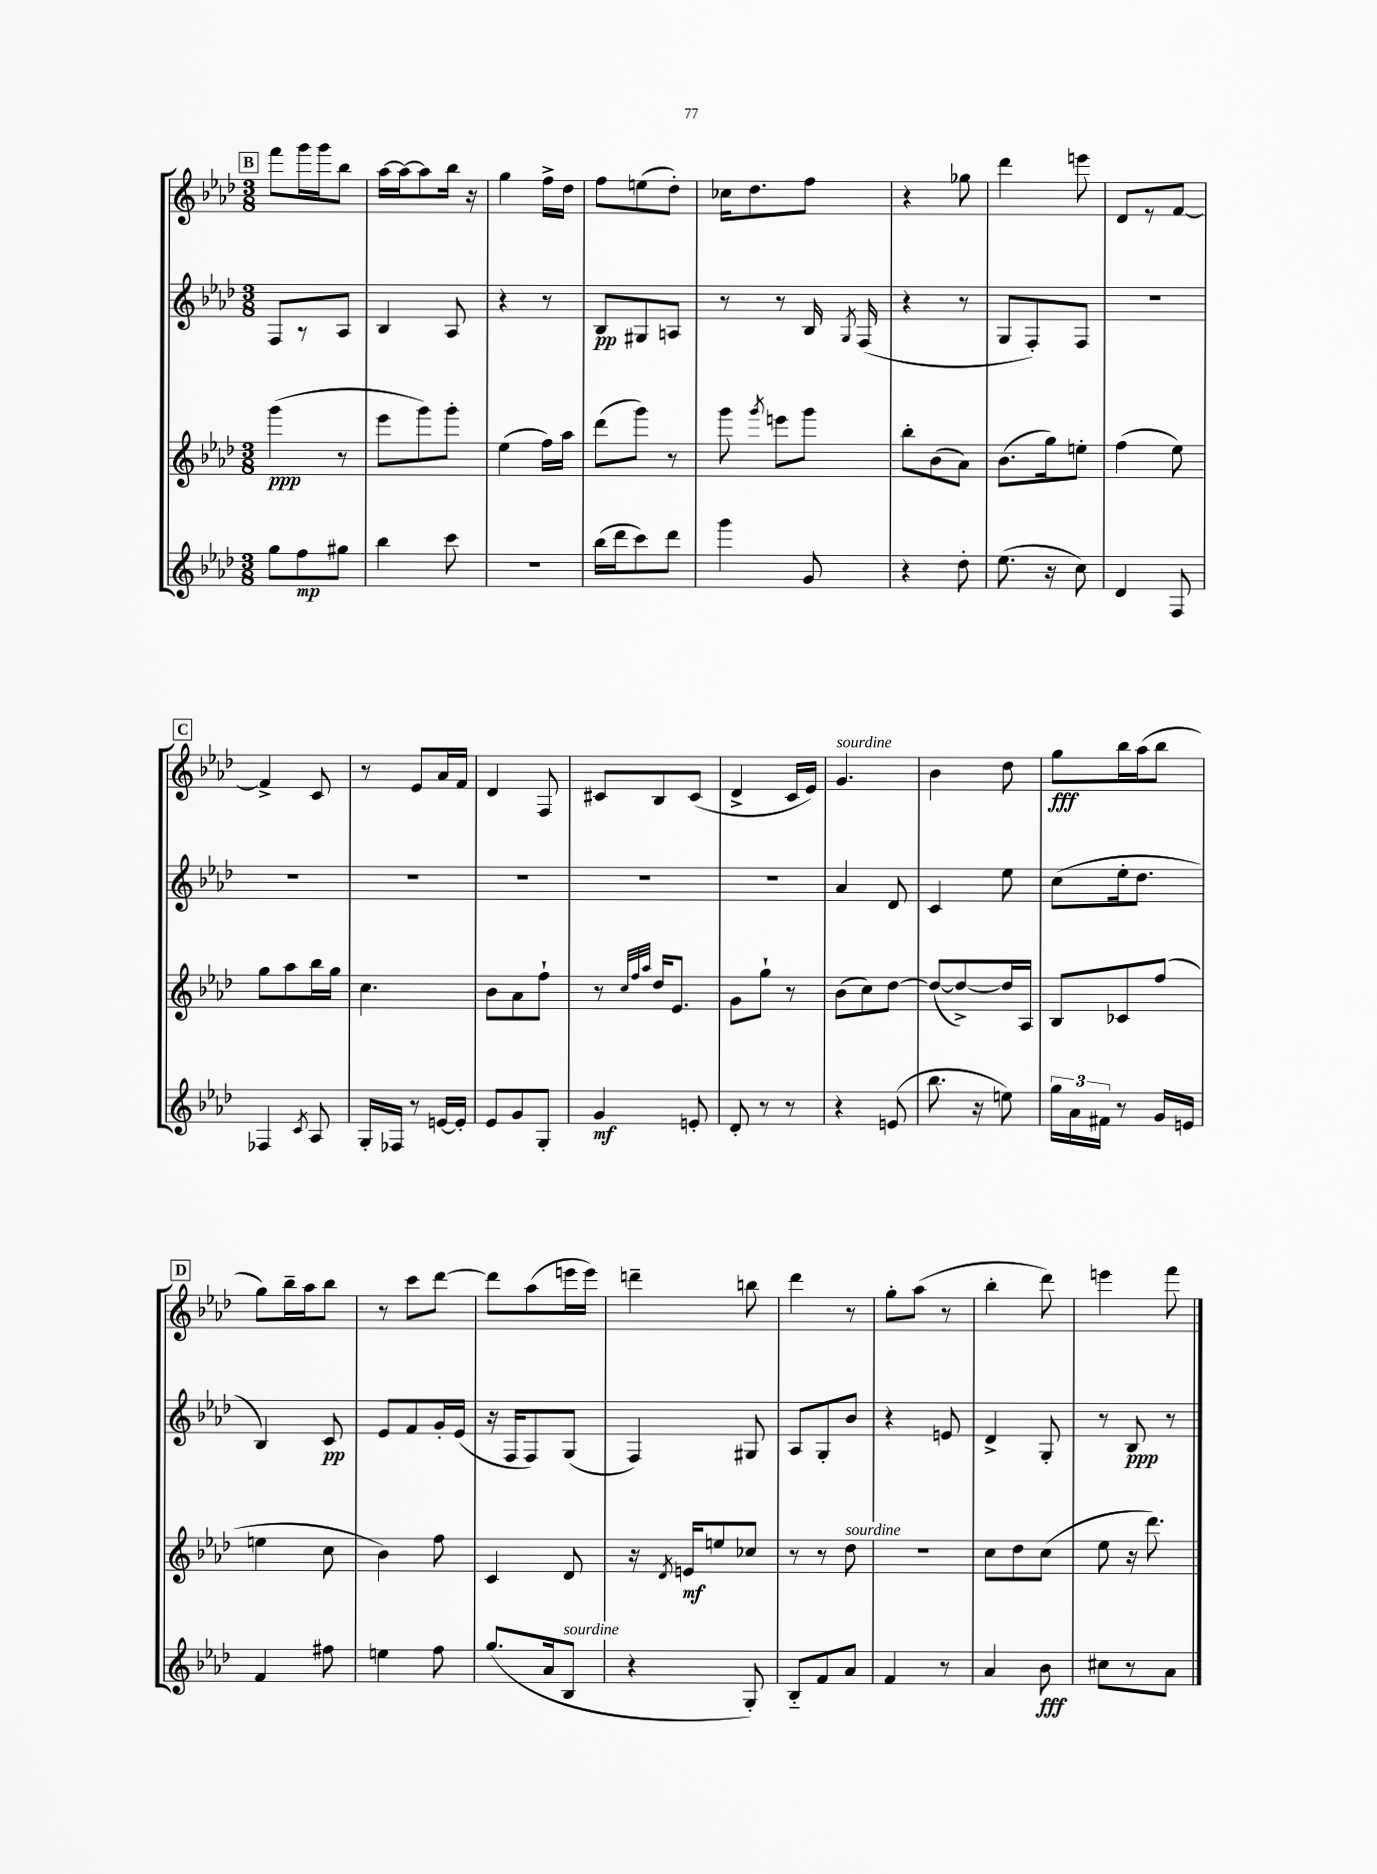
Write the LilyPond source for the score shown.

<<
\new StaffGroup <<
\new Staff = "s0" {
    \clef treble \key aes \major \numericTimeSignature \time 3/8
    \autoBeamOff \mark \markup { \box "B" } f'''8[ g'''16 g'''16 bes''8] |
    aes''16[~ aes''16~ aes''8 bes''16] r16 |
    g''4 f''16[-> des''16] |
    f''8[ e''8( des''8]-.) |
    ces''16[ des''8. f''8] |
    r4 ges''8 |
    des'''4 e'''8 |
    des'8[ r8 f'8]~ |
    \mark \markup { \box "C" } f'4-> c'8 |
    r8 ees'8[ aes'16 f'16] |
    des'4 f8 |
    cis'8[ bes8 cis'8]( |
    des'4-> c'16[ ees'16]) |
    g'4.^\markup { \italic "sourdine" } |
    bes'4 des''8 |
    g''8[\fff bes''16 aes''16( bes''8] |
    \mark \markup { \box "D" } g''8[) bes''16-- aes''16 bes''8] |
    r8 c'''8[ des'''8]~ |
    des'''8[ aes''8( e'''16 e'''16]) |
    d'''4-- b''8 |
    des'''4 r8 |
    g''8[-. aes''8]( r8 |
    bes''4-. des'''8) |
    e'''4 f'''8 \bar "|." |
}
\new Staff = "s1" {
    \clef treble \key aes \major \numericTimeSignature \time 3/8
    \autoBeamOff \mark \markup { \box "B" } f8[ r8 aes8] |
    bes4 aes8 |
    r4 r8 |
    bes8[\pp gis8 a8] |
    r8 r8 bes16 \acciaccatura { g8 } f16( |
    r4 r8 |
    g8[ f8-.) f8] |
    R4. |
    \mark \markup { \box "C" } R4. |
    R4. |
    R4. |
    R4. |
    R4. |
    aes'4 des'8 |
    c'4 ees''8 |
    c''8[( ees''16-. des''8.] |
    \mark \markup { \box "D" } bes4) c'8\pp |
    ees'8[ f'8 g'16-. ees'16]( |
    r16 f16[ f8) g8]( |
    f4) gis8 |
    aes8[ g8-. bes'8] |
    r4 e'8 |
    des'4-> g8-. |
    r8 bes8\ppp r8 \bar "|." |
}
\new Staff = "s2" {
    \clef treble \key aes \major \numericTimeSignature \time 3/8
    \autoBeamOff \mark \markup { \box "B" } g'''4\ppp( r8 |
    ees'''8[ g'''8) g'''8]-. |
    ees''4( f''16[) aes''16] |
    des'''8[( g'''8]) r8 |
    g'''8 \acciaccatura { g'''8 } e'''8[ g'''8] |
    bes''8[-. bes'8( aes'8]) |
    bes'8.[( g''16) e''8]-. |
    f''4( ees''8) |
    \mark \markup { \box "C" } g''8[ aes''8 bes''16 g''16] |
    c''4. |
    bes'8[ aes'8 f''8]-! |
    r8 \grace { c''32[ f''32 aes''32] } des''16[ ees'8.] |
    g'8[ g''8]-! r8 |
    bes'8[( c''8) des''8]~ |
    des''8[~( des''8~->) des''16 aes16] |
    bes8[ ces'8 f''8]( |
    \mark \markup { \box "D" } e''4 c''8 |
    bes'4) f''8 |
    c'4 des'8 |
    r16 \acciaccatura { des'8 } e'16[\mf e''8 ces''8] |
    r8 r8 des''8^\markup { \italic "sourdine" } |
    R4. |
    c''8[ des''8 c''8]( |
    ees''8 r16 des'''8.) \bar "|." |
}
\new Staff = "s3" {
    \clef treble \key aes \major \numericTimeSignature \time 3/8
    \autoBeamOff \mark \markup { \box "B" } g''8[ f''8\mp gis''8] |
    bes''4 c'''8 |
    R4. |
    bes''16[( des'''16 c'''8) des'''8] |
    g'''4 g'8 |
    r4 des''8-. |
    ees''8.( r16 c''8) |
    des'4 f8 |
    \mark \markup { \box "C" } fes4 \acciaccatura { c'8 } aes8 |
    g16[-. fes16] r8 e'16[~ e'16]-. |
    ees'8[ g'8 g8]-. |
    g'4\mf e'8-. |
    des'8-. r8 r8 |
    r4 e'8( |
    bes''8. r16 e''8) |
    \tuplet 3/2 { g''16[ aes'16 fis'16] } r8 g'16[ e'16] |
    \mark \markup { \box "D" } f'4 fis''8 |
    e''4 f''8 |
    g''8.[( aes'16 bes8]^\markup { \italic "sourdine" } |
    r4 g8-.) |
    bes8[-_ f'8 aes'8] |
    f'4 r8 |
    aes'4 bes'8\fff |
    cis''8[ r8 aes'8] \bar "|." |
}
>>
>>
